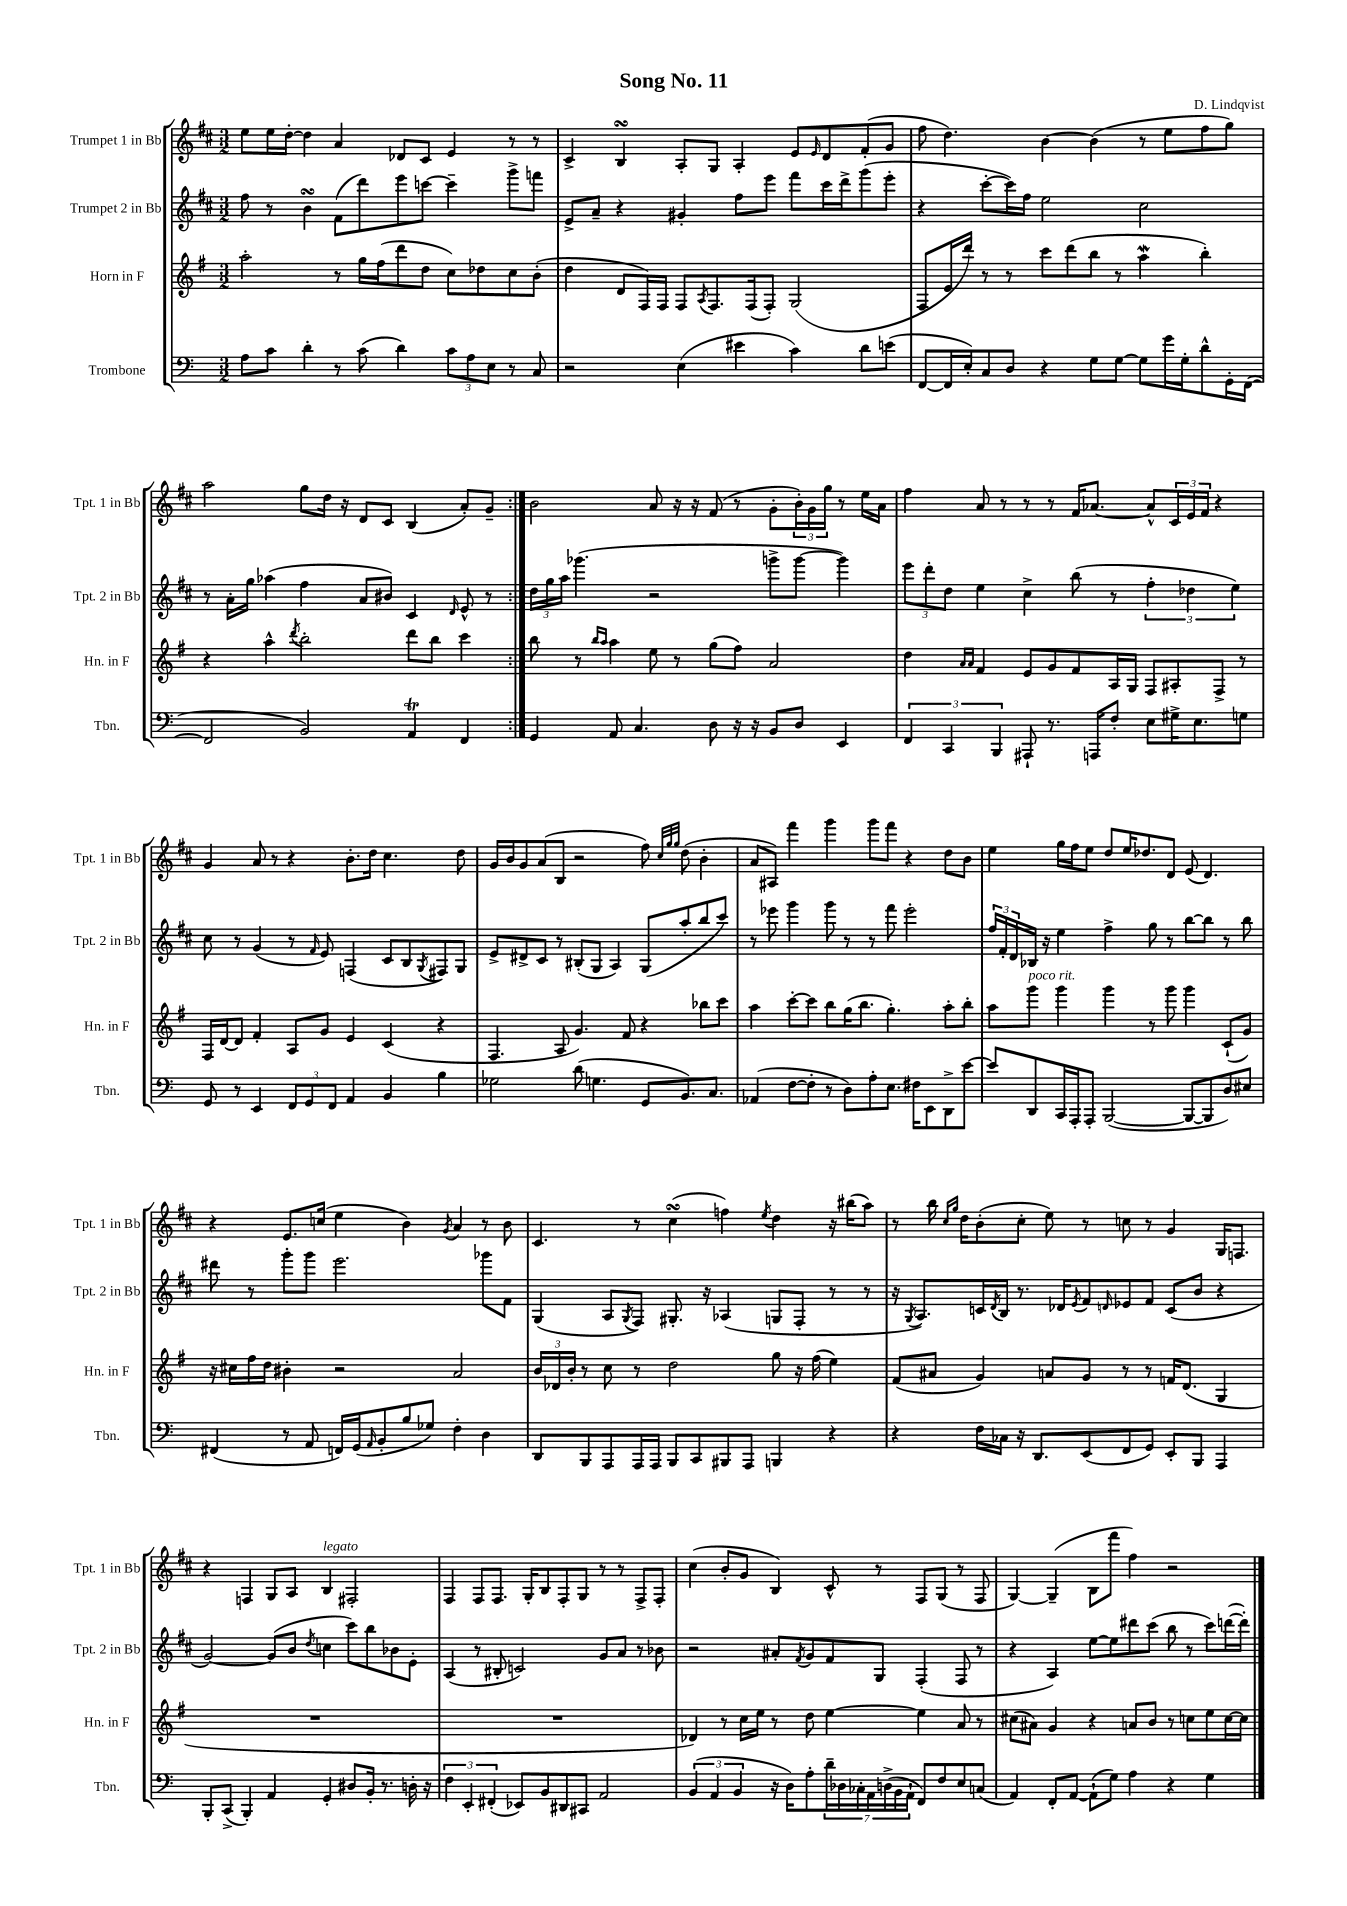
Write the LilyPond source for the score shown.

\header { title = "Song No. 11" composer = "D. Lindqvist" }
<<
\new StaffGroup <<
\new Staff = "s0" \with { instrumentName = "Trumpet 1 in Bb" shortInstrumentName = "Tpt. 1 in Bb" } {
    \clef treble \key d \major \numericTimeSignature \time 3/2
    \repeat volta 2 { e''8 e''16 d''16~-. d''4 a'4 des'8 cis'8 e'4 r8 r8 |
    cis'4-> b4\turn a8-. g8 a4-. e'8 \grace { e'16 } d'8 fis'8-.( g'8 |
    fis''8 d''4.) b'4~ b'4( r8 e''8 fis''8 g''8) |
    a''2 g''8 d''16 r16 d'8 cis'8 b4( a'8-.) g'8-- | }
    b'2 a'8 r16 r16 fis'8( r8 g'8-. \tuplet 3/2 { b'16-.) g'16 g''16 } r8 e''16 a'16 |
    fis''4 a'8 r8 r8 r8 fis'16 aes'8.~ aes'8-^ \tuplet 3/2 { cis'16 e'16 fis'16 } r4 |
    g'4 a'8 r8 r4 b'8.-. d''16 cis''4. d''8 |
    g'16 b'16 g'8 a'8( b8 r2 fis''8) \grace { cis''32 g''32 g''32 } d''8( b'4-. |
    a'8 ais8) fis'''4 g'''4 g'''8 fis'''8 r4 d''8 b'8 |
    e''4 g''16 fis''16 e''8 d''8 e''16 des''8. d'8 e'8( d'4.) |
    r4 e'8. c''16( e''4 b'4) \acciaccatura { g'8 } a'4 r8 b'8 |
    cis'4. r8 cis''4\turn( f''4) \acciaccatura { e''8 } d''4 r16 bis''16( a''8) |
    r8 b''16 \grace { cis''16 g''16 } d''16 b'8-.( cis''8-. e''8) r8 c''8 r8 g'4 g16 f8. |
    r4 f4 g8 a8 b4^\markup { \italic "legato" } fis2-. |
    fis4 fis8 fis8. g16-. b8 fis8-. g8 r8 r8 fis8-> fis8-. |
    cis''4( b'8-. g'8 b4) cis'8-^ r8 fis8 g8( r8 fis8 |
    g4~) g4--( b8 fis'''8 fis''4) r2 \bar "|." |
}
\new Staff = "s1" \with { instrumentName = "Trumpet 2 in Bb" shortInstrumentName = "Tpt. 2 in Bb" } {
    \clef treble \key d \major \numericTimeSignature \time 3/2
    \repeat volta 2 { fis''8 r8 b'4\turn fis'8( d'''8) e'''8 c'''8~ c'''4-- g'''8-> f'''8 |
    e'8-> a'8-- r4 gis'4-. fis''8 e'''8 fis'''8 cis'''16 d'''16-> g'''8( e'''8-. |
    r4 cis'''8~-. cis'''16) fis''16 e''2 cis''2 |
    r8 a'16-. g''16 aes''4( fis''4 a'8 bis'8) cis'4 \grace { d'16 } e'8-^ r8 | }
    \tuplet 3/2 { d''16 g''16 a''16 } ges'''4.( r2 g'''8-> g'''8~ g'''4) |
    \tuplet 3/2 { e'''8 d'''8-. d''8 } e''4 cis''4-> b''8( r8 \tuplet 3/2 { fis''4-. des''4 e''4) } |
    cis''8 r8 g'4( r8 \grace { fis'16 } e'8) f4( cis'8 b8 \acciaccatura { g8 } fis8) g8 |
    e'8-> dis'8-> cis'8 r8 bis8-.( g8 a4) g8( a''8-. b''8 cis'''8) |
    r8 ees'''8 g'''4 g'''8 r8 r8 fis'''8 ees'''2-. |
    \tuplet 3/2 { fis''16 fis'16-. d'16 } bes16 r16 e''4 fis''4-> g''8 r8 b''8~ b''8 r8 b''8 |
    dis'''8 r8 g'''8-. g'''8 e'''2. ges'''8 fis'8 |
    g4( a8 \acciaccatura { g8 } fis8) gis8.-. r16 aes4( g8 fis8-. r8 r8 |
    r16 \acciaccatura { g8 } a8.) c'16 \acciaccatura { d'8 } b16 r8. des'16 \acciaccatura { e'8 } fis'8 \grace { d'16 } ees'8 fis'8 c'8( b'8 r4 |
    g'2~) g'8( b'8 \acciaccatura { d''8 } c''4 cis'''8) b''8 bes'8 e'8-. |
    a4( r8 bis8-. c'2) g'8 a'8 r8 bes'8 |
    r2 ais'8-. \acciaccatura { fis'8 } g'8 fis'8 g8 fis4-.( fis8 r8 |
    r4 a4) e''8~ e''8 dis'''8 cis'''8( b''8 r8 cis'''8) d'''16~( d'''16-.) \bar "|." |
}
\new Staff = "s2" \with { instrumentName = "Horn in F" shortInstrumentName = "Hn. in F" } {
    \clef treble \key g \major \numericTimeSignature \time 3/2
    \repeat volta 2 { a''2-. r8 g''16 fis''16( d'''8 d''8 c''8) des''8 c''8 b'8-.( |
    d''4 d'8 fis16) fis16 fis8 \acciaccatura { a8 } fis8. fis16( fis8-.) g2( |
    fis8 e'16 d'''16) r8 r8 c'''8 d'''8( b''8 r8 a''4\mordent b''4-.) |
    r4 a''4-^ \acciaccatura { d'''8 } b''2-. d'''8 b''8 c'''4 | }
    b''8 r8 \grace { b''16 a''16 } a''4 e''8 r8 g''8( fis''8) a'2 |
    d''4 \grace { a'16 a'16 } fis'4 e'8 g'8 fis'8 a16 g16 fis8 ais8-. fis8-> r8 |
    fis16 d'16~ d'8 fis'4-. a8 g'8 e'4 c'4( r4 |
    fis4. a8 g'4.) fis'8 r4 bes''8 c'''8 |
    a''4 c'''8~-. c'''8 b''8 g''16( b''8. g''4.-.) a''8-. b''8-. |
    a''8 g'''8^\markup { \italic "poco rit." } g'''4 g'''4 r8 g'''8 g'''4 c'8-!( g'8) |
    r16 cis''16 fis''16 d''16 bis'4-. r2 a'2 |
    \tuplet 3/2 { b'16 des'16 b'16-. } r8 c''8 r8 d''2 g''8 r16 fis''16( e''4) |
    fis'8( ais'8 g'4) a'8 g'8 r8 r8 f'16 d'8.( g4 |
    R1. |
    R1. |
    des'4) r8 c''16 e''16 r8 d''8 e''4~ e''4 a'8 r8 |
    cis''8( ais'8) g'4 r4 a'8 b'8 r8 c''8 e''8 c''16~ c''16 \bar "|." |
}
\new Staff = "s3" \with { instrumentName = "Trombone" shortInstrumentName = "Tbn." } {
    \clef bass \key c \major \numericTimeSignature \time 3/2
    \repeat volta 2 { a8 c'8 d'4-. r8 c'8( d'4) \tuplet 3/2 { c'8 a8 e8 } r8 c8 |
    r2 e4( eis'4 c'4) d'8 e'8( |
    f,8~ f,16 e16-.) c8 d8 r4 g8 g8~ g8 g'16 g16-. d'8-^ g,16-. f,16~( |
    f,2 b,2) a,4\trill f,4 | }
    g,4 a,8 c4. d8 r16 r16 b,8 d8 e,4 |
    \tuplet 3/2 { f,4 c,4 b,,4 } ais,,8-! r8. a,,16 f8-. e8 gis16-> e8. g8 |
    g,8 r8 e,4 \tuplet 3/2 { f,8 g,8 f,8 } a,4 b,4 b4 |
    ges2 d'8( g4. g,8 b,8.) c8. |
    aes,4( f8~ f8-. r8 d8) a8-. e8. fis16 e,8 d,8-> e'8~ |
    e'8 d,8 c,16 a,,16-. a,,8-. b,,2~( b,,8~ b,,8 d8) eis8 |
    fis,4( r8 a,8 f,16) g,16( \grace { a,16 } b,8-. b8 ges8) f4-. d4 |
    d,8 b,,8 a,,8 a,,16 a,,16 b,,8 c,8 bis,,8 a,,8 b,,4 r4 |
    r4 f16 ces16 r16 d,8. e,8( f,8 g,8) e,8-. b,,8 a,,4 |
    b,,8-. c,8->( b,,4-.) a,4 g,4-. dis8 b,16-. r8. d16-. r16 |
    \tuplet 3/2 { f4 e,4-. fis,4-.( } ees,8) b,8 dis,8 cis,8 a,2 |
    \tuplet 3/2 { b,4( a,4 b,4 } r16 d16) a8-. \tuplet 7/4 { d'16-- des16 ces16-. a,16 d16->( b,16 a,16-! } f,8) f8 e8 c8( |
    a,4) f,8-. a,8~ a,8-!( g8) a4 r4 g4 \bar "|." |
}
>>
>>
\layout { \context { \Score \remove "Bar_number_engraver" } }
